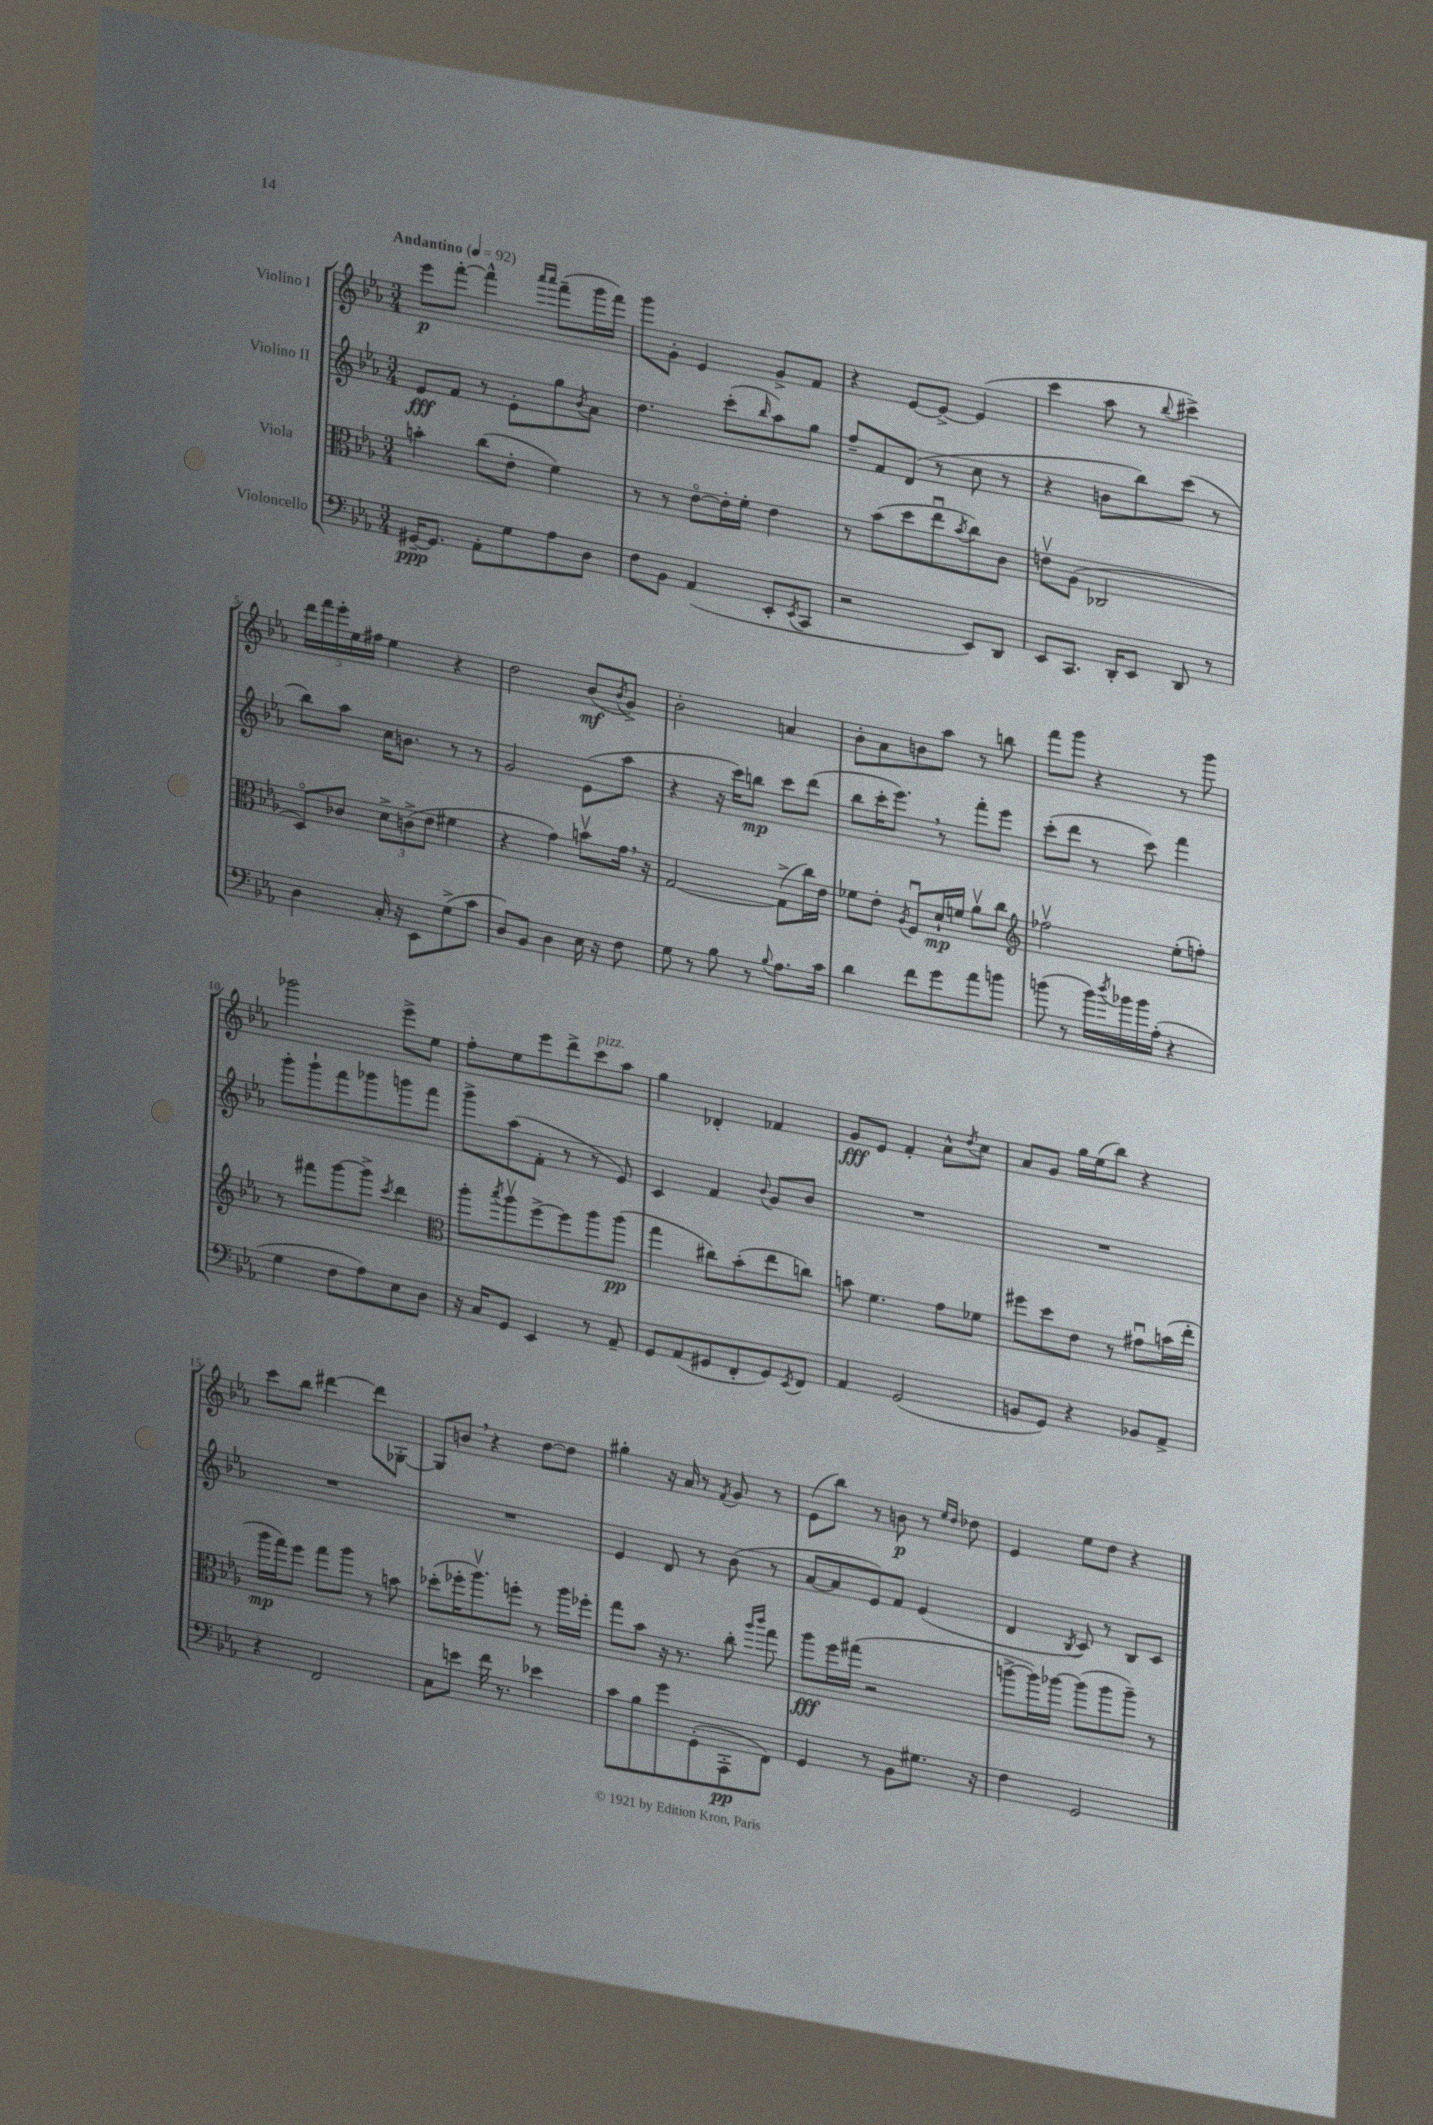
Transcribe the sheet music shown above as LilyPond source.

<<
\new StaffGroup <<
\new Staff = "s0" \with { instrumentName = "Violino I" } {
    \clef treble \key ees \major \numericTimeSignature \time 3/4 \tempo "Andantino" 4 = 92
    ees'''8\p f'''8~-. f'''4-^ \grace { aes'''16 aes'''16 } f'''8--( g'''16 f'''16) |
    g'''8 g'8-. ees'4 g'8-> f'8 |
    r4 ees'8~ ees'8~-> ees'4( |
    c'''4 aes''8 r8 \appoggiatura { bes''8 } cis'''4->) |
    \tuplet 5/4 { d'''16 f'''16 ees'''16-. ees''16 fis''16 } ees''4 r4 |
    d''2 bes'8\mf( \acciaccatura { bes'8 } g'8->) |
    bes'2-. a'4 |
    bes'8-. aes'8 b'8 aes''8 r8 b''8 |
    f'''8 g'''8 r4 r8 g'''8 |
    ges'''2 ees'''8-> ees''8 |
    f''8-. ees''8 ees'''8 d'''8-> c'''8^\markup { \italic "pizz." } aes''8 |
    g''4 des'4-. fes'4 |
    g'8\fff ees'8 f'4-. aes'8-^ \acciaccatura { d''8 } c''8 |
    aes'8 g'8 g''16 ees''16( bes''8) r4 |
    c'''8 bes''8 dis'''4~ dis'''8 ges8~-. |
    ges8 b'8 \breathe r4 d''8~ d''8 |
    gis''4-. r16 aes'16 r8 \acciaccatura { f'8 } g'8 r8 |
    ees'8( bes''8) r8 b'8\p r8 \grace { ees''16 d''16 } des''8 |
    ees'4 ees''8 d''8 r4 \bar "|." |
}
\new Staff = "s1" \with { instrumentName = "Violino II" } {
    \clef treble \key ees \major \numericTimeSignature \time 3/4
    ees'8\fff f'8 r8 ees'8-. g''8 \acciaccatura { bes'8 } aes'8 |
    d''4. c'''8-.( \grace { bes''16 } aes''8) g''8 |
    f''8-- f'8 d'8( r8 c''8 r8 |
    r4 b'8 bes''8) c'''8( r8 |
    bes''8) aes''8 c''16 b'8. r8 r8 |
    g'2 ees'8( aes''8 |
    r4 r16 c'''16) b''8\mp c'''8 d'''8( |
    bes''8 c'''16-. ees'''8.) \breathe r8 f'''8-. ees'''8 |
    c'''8-.( d'''8 r8 c'''8) f'''4 |
    g'''8-. g'''8-! f'''8 ges'''8 g'''8 f'''8 |
    g'''8-> aes''8( f'8-. r8 r8 ees'8) |
    c'4 f'4 \appoggiatura { bes'8 } g'8 bes'8 |
    R2. |
    R2. |
    R2. |
    R2. |
    ees'4 d'8 r8 bes'8( r8 |
    aes'8~ aes'8 ees'8) f'8 ees'4( |
    d'4 \acciaccatura { bes8 } c'8) r8 bes8 c'8 \bar "|." |
}
\new Staff = "s2" \with { instrumentName = "Viola" } {
    \clef alto \key ees \major \numericTimeSignature \time 3/4
    b'4-. c''8( ees'8-. f'4) |
    r8 r8 ees'8~\flageolet ees'16-. f'16-. ees'4 |
    r8 bes'8( d''8 ees''8\downbow \acciaccatura { bes'8 } c''8) c'8 |
    e'8\upbow aes8( ces2 |
    d8\flageolet) ces'8 \tuplet 3/2 { d'8-> c'8->( ees'8 } fis'4 |
    r4 g'4) b'8\upbow g'16 \breathe r16 |
    g2~ g8->( c''16) ees'16 |
    fes'8 ees'8-. \acciaccatura { aes8 } f8\downbow d'16-!\mp f'16 aes'8\upbow c''8 |
    \clef treble fes''2\upbow ees''8-.( f''8-.) |
    r8 fis'''8 g'''8~ g'''8-> \acciaccatura { c'''8 } d'''4 |
    \clef alto aes''8-. \acciaccatura { bes''8 } aes''8\upbow f''8~-> f''8 aes''8 aes''8\pp( |
    g''4 cis''8) bes'8-.( ees''8 c''8) |
    b'8 f'4. g'8 fes'8 |
    fis''8 d''8 ees'8 r8 gis'8\downbow b'16( ees''16-. |
    aes''16\mp g''16) f''8 g''8 aes''8 r8 b'8 |
    des''8-.( fes''16-. aes''8.\upbow) f''8-. r8 aes''16 fes''16-. |
    g''8 bes'8 r16 r8. c''8-. \grace { aes''16 c'''16 } g''8 |
    aes''8\fff f''16 gis''16( r2 |
    a''8~-> a''16) aes''16~ aes''8( aes''8 aes''8--) r8 \bar "|." |
}
\new Staff = "s3" \with { instrumentName = "Violoncello" } {
    \clef bass \key ees \major \numericTimeSignature \time 3/4
    gis,16~--\ppp gis,8. aes,8-. g8 aes8 d8 |
    f8 bes,8 aes,4( ees,8-. \acciaccatura { ees,8 } c,8 |
    r2 ees,8) d,8 |
    ees,8 c,8. d,16-. ees,8 d,8 r8 |
    d4 c16-. r16 ees,8 g8->( c'8 |
    d8) bes,8 d4 ees16 r16 f8 |
    g8 r8 bes8 r8 \appoggiatura { bes8 } aes8. c'16 |
    d'4 f'8 g'8 aes'8 b'8 |
    b'8( r8 b'16) \acciaccatura { d''8 } bes'16 bes'16 aes16-.( r4 |
    g4 f8 aes8) ees8 d8 |
    r16 c16 g,8 ees,4 r8 aes,8-- |
    g,8 aes,8( gis,8 f,8-. gis,8) \acciaccatura { ees,8 } f,8 |
    aes,4 g,2( |
    b,8 g,8) r4 bes,8 aes,8-> |
    r4 f,2 |
    c8 e'8 f'16 r8. ees'4 |
    c'8 bes8 g'8 g,8-.( aes,,8-.\pp f,8) |
    g,4 r8 bes,8 gis8. r16 |
    f4 g,2 \bar "|." |
}
>>
>>
